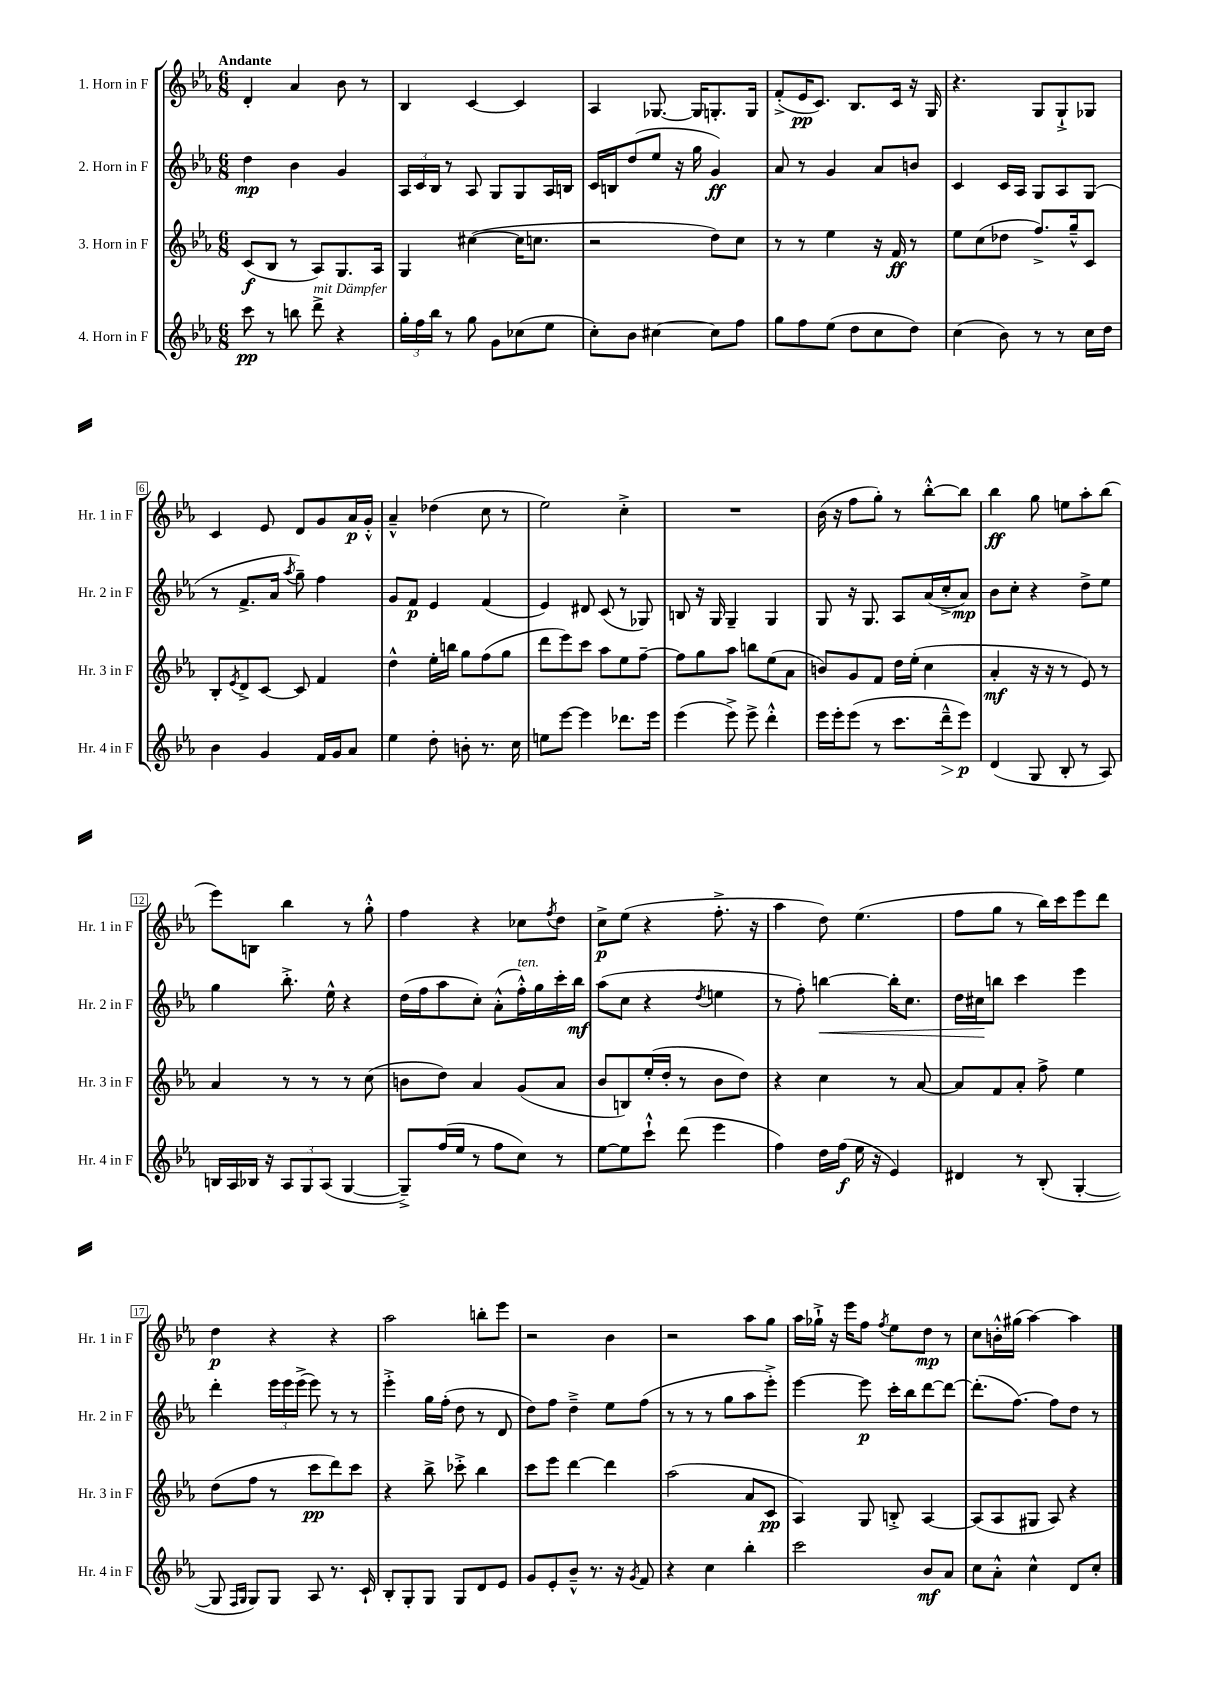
<<
\new StaffGroup <<
\new Staff = "s0" \with { instrumentName = "1. Horn in F" shortInstrumentName = "Hr. 1 in F" } {
    \clef treble \key ees \major \numericTimeSignature \time 6/8 \tempo "Andante"
    d'4-. aes'4 bes'8 r8 |
    bes4 c'4~ c'4 |
    aes4 ges8.~ ges16 g8.-. g16 |
    f'8-.->( ees'16\pp c'8.) bes8. c'16 r16 g16 |
    r4. g8 g8-!-> ges8 |
    c'4 ees'8 d'8 g'8 aes'16\p g'16-.-^ |
    aes'4---^ des''4( c''8 r8 |
    ees''2) c''4-.-> |
    R2. |
    bes'16( r16 f''8 g''8-.) r8 bes''8~-.-^ bes''8 |
    bes''4\ff g''8 e''8 aes''8-. bes''8( |
    ees'''8) b8 bes''4 r8 g''8-.-^ |
    f''4 r4 ces''8 \acciaccatura { f''8 } d''8 |
    c''8->\p ees''8( r4 f''8.-.-> r16 |
    aes''4 d''8) ees''4.( |
    f''8 g''8 r8 bes''16) c'''16 ees'''8 d'''8 |
    d''4\p r4 r4 |
    aes''2 b''8-. ees'''8 |
    r2 bes'4 |
    r2 aes''8 g''8 |
    aes''16 ges''16-!-> r16 ees'''16 f''8 \acciaccatura { f''8 } ees''8 d''8\mp r8 |
    c''8 b'16-.-^ gis''16( aes''4~) aes''4 \bar "|." |
}
\new Staff = "s1" \with { instrumentName = "2. Horn in F" shortInstrumentName = "Hr. 2 in F" } {
    \clef treble \key ees \major \numericTimeSignature \time 6/8
    d''4\mp bes'4 g'4 |
    \tuplet 3/2 { aes16 c'16 bes16 } r8 aes8 g8 g8 aes16 b16 |
    c'16 b16 d''8( ees''8 r16 g''16 g'4\ff) |
    aes'8 r8 g'4 aes'8 b'8 |
    c'4 c'16 aes16 g8 aes8 g8( |
    r8 f'8.-> aes'16 \acciaccatura { aes''8 } g''8--) f''4 |
    g'8 f'8\p ees'4 f'4( |
    ees'4) dis'8 c'8( r8 ges8) |
    b8 r16 g16 g4-- g4 |
    g8 r16 g8. aes8 aes'16( c''16-.-> aes'8\mp) |
    bes'8 c''8-. r4 d''8-> ees''8 |
    g''4 bes''8.-.-> ees''16-^ r4 |
    d''16( f''16 aes''8 c''8-.) aes'8-.-^( f''16-.-^^\markup { \italic "ten." }) g''16 c'''16-. bes''16\mf |
    aes''8( c''8 r4 \acciaccatura { d''8 } e''4 |
    r8 f''8-.) b''4~\< b''16-. c''8. |
    d''16 cis''16\! b''8 c'''4 ees'''4 |
    d'''4-. \tuplet 3/2 { ees'''16 ees'''16 ees'''16->( } ees'''8) r8 r8 |
    ees'''4-.-> g''16 f''16-.( d''8 r8 d'8 |
    d''8) f''8 d''4---> ees''8 f''8( |
    r8 r8 r8 g''8 aes''8 ees'''8-.->) |
    ees'''4~ ees'''8\p c'''16-. bes''16 d'''8~ d'''8~ |
    d'''8.-.( f''8.~) f''8 d''8 r8 \bar "|." |
}
\new Staff = "s2" \with { instrumentName = "3. Horn in F" shortInstrumentName = "Hr. 3 in F" } {
    \clef treble \key ees \major \numericTimeSignature \time 6/8
    c'8\f( bes8 r8 aes8) g8. aes16 |
    g4 cis''4~( cis''16 c''8. |
    r2 d''8) c''8 |
    r8 r8 ees''4 r16 f'16\ff r8 |
    ees''8 c''8( des''8 f''8.->) g''16---^ c'8 |
    bes8-. \acciaccatura { ees'8 } d'8-> c'8~ c'8 f'4 |
    d''4-^ ees''16-. b''16 g''8 f''8( g''8 |
    d'''8 ees'''8) c'''8 aes''8 ees''8 f''8~-- |
    f''8 g''8 aes''8 b''8 ees''8( aes'8 |
    b'8) g'8 f'8 d''16 ees''16-.( c''4 |
    aes'4-.\mf r16 r16 r8 ees'8) r8 |
    aes'4 r8 r8 r8 c''8( |
    b'8 d''8) aes'4 g'8( aes'8 |
    bes'8 b8) ees''16-.( d''16-. r8 bes'8 d''8) |
    r4 c''4 r8 aes'8~ |
    aes'8 f'8 aes'8-. f''8-> ees''4 |
    d''8( f''8 r8 c'''8\pp d'''8) c'''8 |
    r4 bes''8-> ces'''8-.-> bes''4 |
    c'''8 ees'''8 d'''4~ d'''4 |
    aes''2( aes'8 c'8\pp |
    aes4) g8 b8-.-> aes4~ |
    aes8( aes8 gis8 aes8) r4 \bar "|." |
}
\new Staff = "s3" \with { instrumentName = "4. Horn in F" shortInstrumentName = "Hr. 4 in F" } {
    \clef treble \key ees \major \numericTimeSignature \time 6/8
    c'''8\pp r8 b''8 d'''8->^\markup { \italic "mit Dämpfer" } r4 |
    \tuplet 3/2 { g''16-. f''16 bes''16 } r8 g''8 g'8 ces''8( ees''8 |
    c''8-.) bes'8 cis''4~ cis''8 f''8 |
    g''8 f''8 ees''8( d''8 c''8 d''8) |
    c''4( bes'8) r8 r8 c''16 d''16 |
    bes'4 g'4 f'16 g'16 aes'8 |
    ees''4 d''8-. b'8-. r8. c''16 |
    e''8 ees'''8~ ees'''4 des'''8. ees'''16 |
    ees'''4( ees'''8->) ees'''8-> d'''4-.-^ |
    ees'''16 ees'''16-. ees'''8( r8 c'''8. d'''16---^\> ees'''8\p\!) |
    d'4( g8 bes8-. r8 aes8) |
    b16 aes16 bes16 r16 \tuplet 3/2 { aes8 g8 aes8( } g4~ |
    g8--->) f''16( ees''16 r8 f''8 c''8) r8 |
    ees''8~ ees''8 c'''8-!-^ d'''8( ees'''4 |
    f''4) d''16 f''16\f( ees''16 r16 ees'4) |
    dis'4 r8 bes8-.( g4~-. |
    g8 \grace { f16 g16 } g8) g8 aes8 r8. c'16-! |
    bes8-. g8-. g8 g8 d'8 ees'8 |
    g'8 ees'8-. bes'8---^ r8. r16 \acciaccatura { g'8 } f'8 |
    r4 c''4 bes''4-. |
    c'''2 bes'8\mf aes'8 |
    c''8 aes'8-.-^ c''4-^ d'8 c''8-. \bar "|." |
}
>>
>>
\layout { \context { \Score \override BarNumber.stencil = #(make-stencil-boxer 0.1 0.3 ly:text-interface::print) } }
